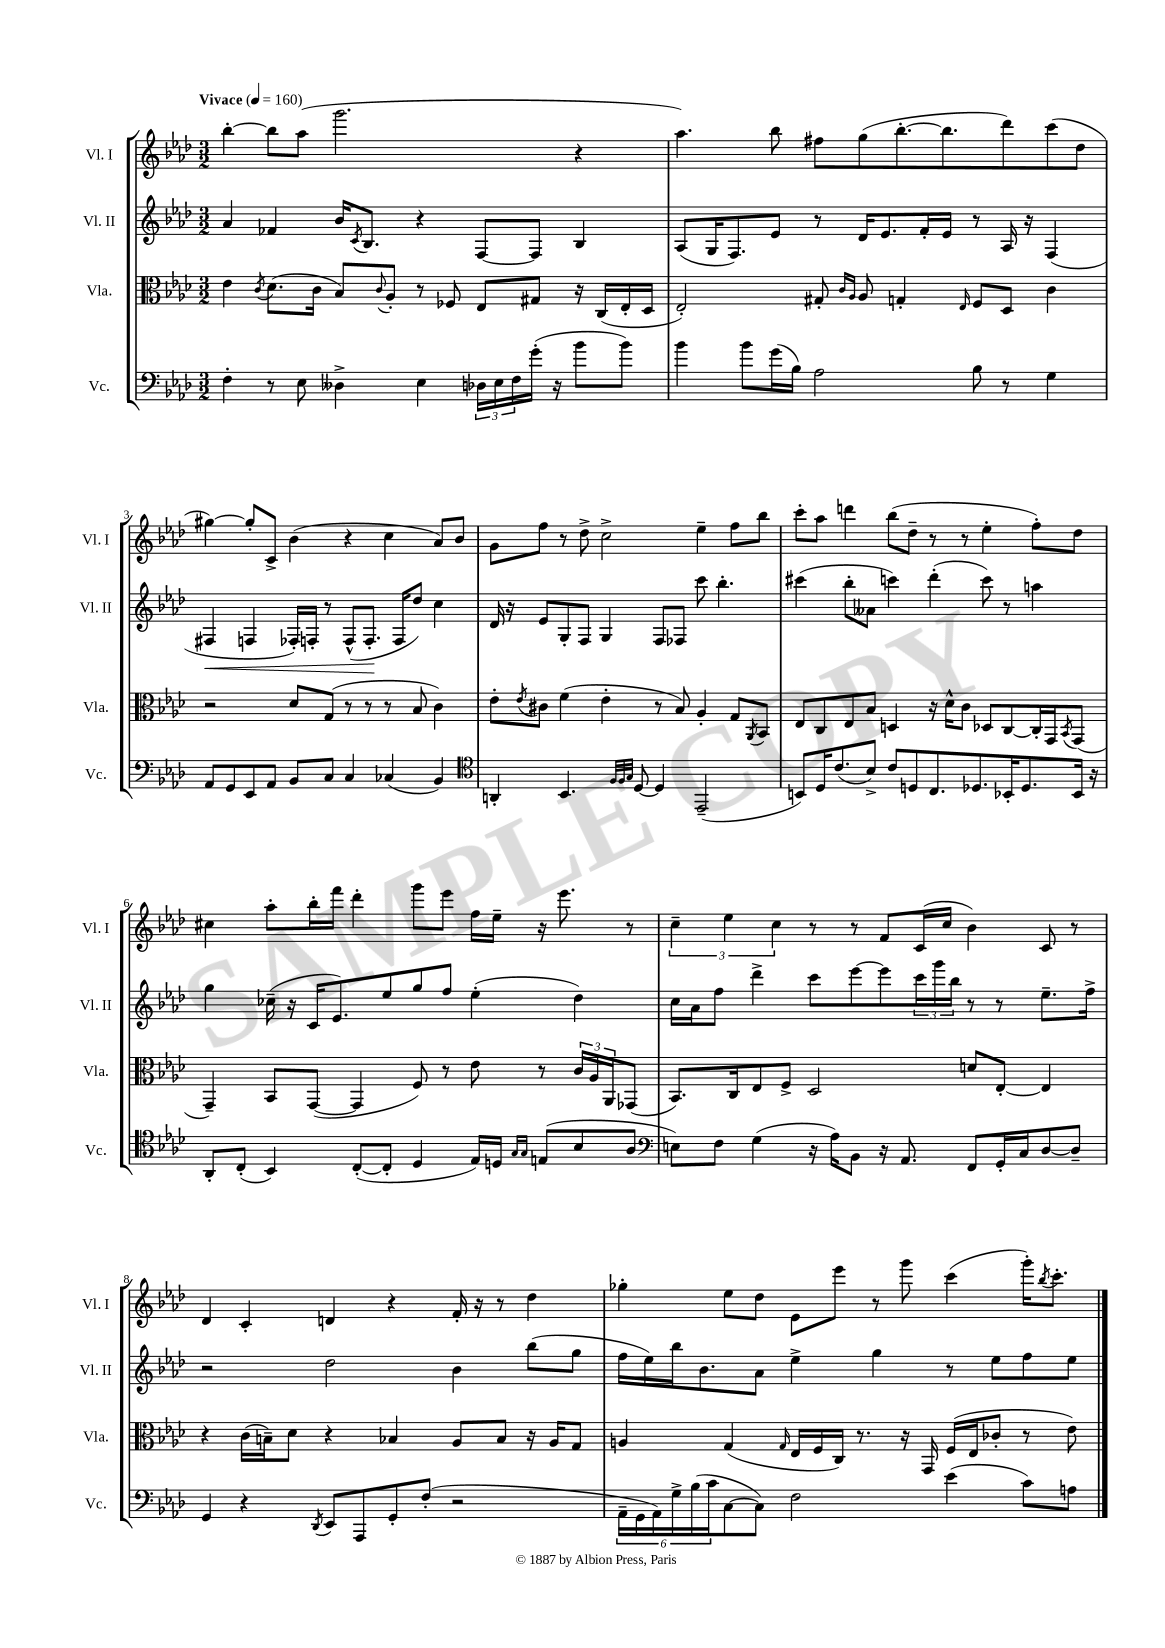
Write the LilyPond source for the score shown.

<<
\new StaffGroup <<
\new Staff = "s0" \with { instrumentName = "Vl. I" shortInstrumentName = "Vl. I" } {
    \clef treble \key aes \major \numericTimeSignature \time 3/2 \tempo "Vivace" 4 = 160
    bes''4~-. bes''8 aes''8( g'''2. r4 |
    aes''4.) bes''8 fis''8 g''8( bes''8.~-. bes''8. des'''8) c'''8( des''8 |
    gis''4~) gis''8-. c'8-> bes'4( r4 c''4 aes'8) bes'8 |
    g'8 f''8 r8 des''8-> c''2-> ees''4-- f''8 bes''8 |
    c'''8-. aes''8 d'''4 bes''8( des''8-- r8 r8 ees''4-. f''8-.) des''8 |
    cis''4 aes''8-. bes''16-. f'''16 des'''4-. g'''8 ees'''8 f''16 ees''16-- r16 ees'''8. r8 |
    \tuplet 3/2 { c''4-- ees''4 c''4 } r8 r8 f'8 c'16( c''16 bes'4) c'8 r8 |
    des'4 c'4-. d'4 r4 f'16-. r16 r8 des''4 |
    ges''4-. ees''8 des''8 ees'8 ees'''8 r8 g'''8 c'''4( g'''16-.) \acciaccatura { bes''8 } c'''8.-. \bar "|." |
}
\new Staff = "s1" \with { instrumentName = "Vl. II" shortInstrumentName = "Vl. II" } {
    \clef treble \key aes \major \numericTimeSignature \time 3/2
    aes'4 fes'4 bes'16 \acciaccatura { c'8 } bes8. r4 f8~ f8 bes4 |
    aes8( g16 f8.) ees'8 r8 des'16 ees'8. f'16-. ees'16 r8 aes16 r16 f4( |
    fis4\< f4 fes16-.) f16-. r8 f8-^( f8.-.\! f16 des''8) c''4 |
    des'16 r16 ees'8 g8-. f8 g4 f8 fes8 c'''8 bes''4.-. |
    cis'''4( bes''8-. aeses'8 c'''4) des'''4-.( c'''8) r8 a''4 |
    g''4 ces''16--( r16 c'16 ees'8.) ees''8 g''8 f''8 ees''4-.( des''4) |
    c''16 aes'16 f''8 des'''4-> c'''8 ees'''8~ ees'''8 \tuplet 3/2 { c'''16 g'''16 bes''16 } r8 r8 ees''8.-- f''16-> |
    r2 des''2 bes'4 bes''8( g''8 |
    f''16 ees''16) bes''16 bes'8. aes'8 ees''4-> g''4 r8 ees''8 f''8 ees''8 \bar "|." |
}
\new Staff = "s2" \with { instrumentName = "Vla." shortInstrumentName = "Vla." } {
    \clef alto \key aes \major \numericTimeSignature \time 3/2
    ees'4 \acciaccatura { c'8 } des'8.( c'16 bes8) \appoggiatura { c'8 } aes8-. r8 fes8 ees8 gis8 r16 c16( ees16-. des16 |
    ees2-.) gis8-. \grace { c'16 aes16 } aes8 g4-. \grace { ees16 } f8 des8 c'4 |
    r2 des'8 g8( r8 r8 r8 bes8 c'4) |
    ees'8-. \acciaccatura { ees'8 } cis'8 f'4( ees'4-. r8 bes8) aes4-. g8 \acciaccatura { aes,8 } bes,8 |
    ees8 c8 ees8 bes8 d4 r16 des'16-^ c'8 des8 c8~ c16-. g,16 \acciaccatura { bes,8 } g,8( |
    g,4--) bes,8 g,8~( g,4 f8) r8 ees'8 r8 \tuplet 3/2 { c'16 aes16 aes,16 } ges,8( |
    bes,8.) c16 ees8 f8-> des2 d'8 ees8~-. ees4 |
    r4 c'16( b16--) des'8 r4 bes4 aes8 bes8 r16 aes16 g8 |
    a4 g4( \grace { g16 } ees16 f16 c16) r8. r16 g,16 f16( ees16 ces'8-. r8 ees'8) \bar "|." |
}
\new Staff = "s3" \with { instrumentName = "Vc." shortInstrumentName = "Vc." } {
    \clef bass \key aes \major \numericTimeSignature \time 3/2
    f4-. r8 ees8 deses4-> ees4 \tuplet 3/2 { des16 ees16 f16 } g'16-.( r16 bes'8 bes'8) |
    bes'4 bes'8 g'16( bes16) aes2 bes8 r8 g4 |
    aes,8 g,8 ees,8 aes,8 bes,8 c8 c4 ces4( bes,4) |
    \clef tenor a,4-. bes,4. \grace { f32 f32 g32 } des8~ des4 ees,2--( |
    b,8) des16 c'8.( bes8->) c'8 d8 c8. des8. bes,16-. des8. bes,16 r16 |
    aes,8-. c8-.( bes,4) c8~-.( c8-. des4 ees16) d16 \grace { g16 g16 } e8( bes8 aes8 |
    \clef bass e8) f8 g4( r16 aes16) bes,8 r16 aes,8. f,8 g,16-. c16 des8~ des8-- |
    g,4 r4 \acciaccatura { des,8 } ees,8 aes,,8 g,8-. f8-.( r2 |
    \tuplet 6/4 { aes,16-- g,16 aes,16) g16-> bes16( c'16 } c8~ c8) f2 ees'4( c'8) a8 \bar "|." |
}
>>
>>
